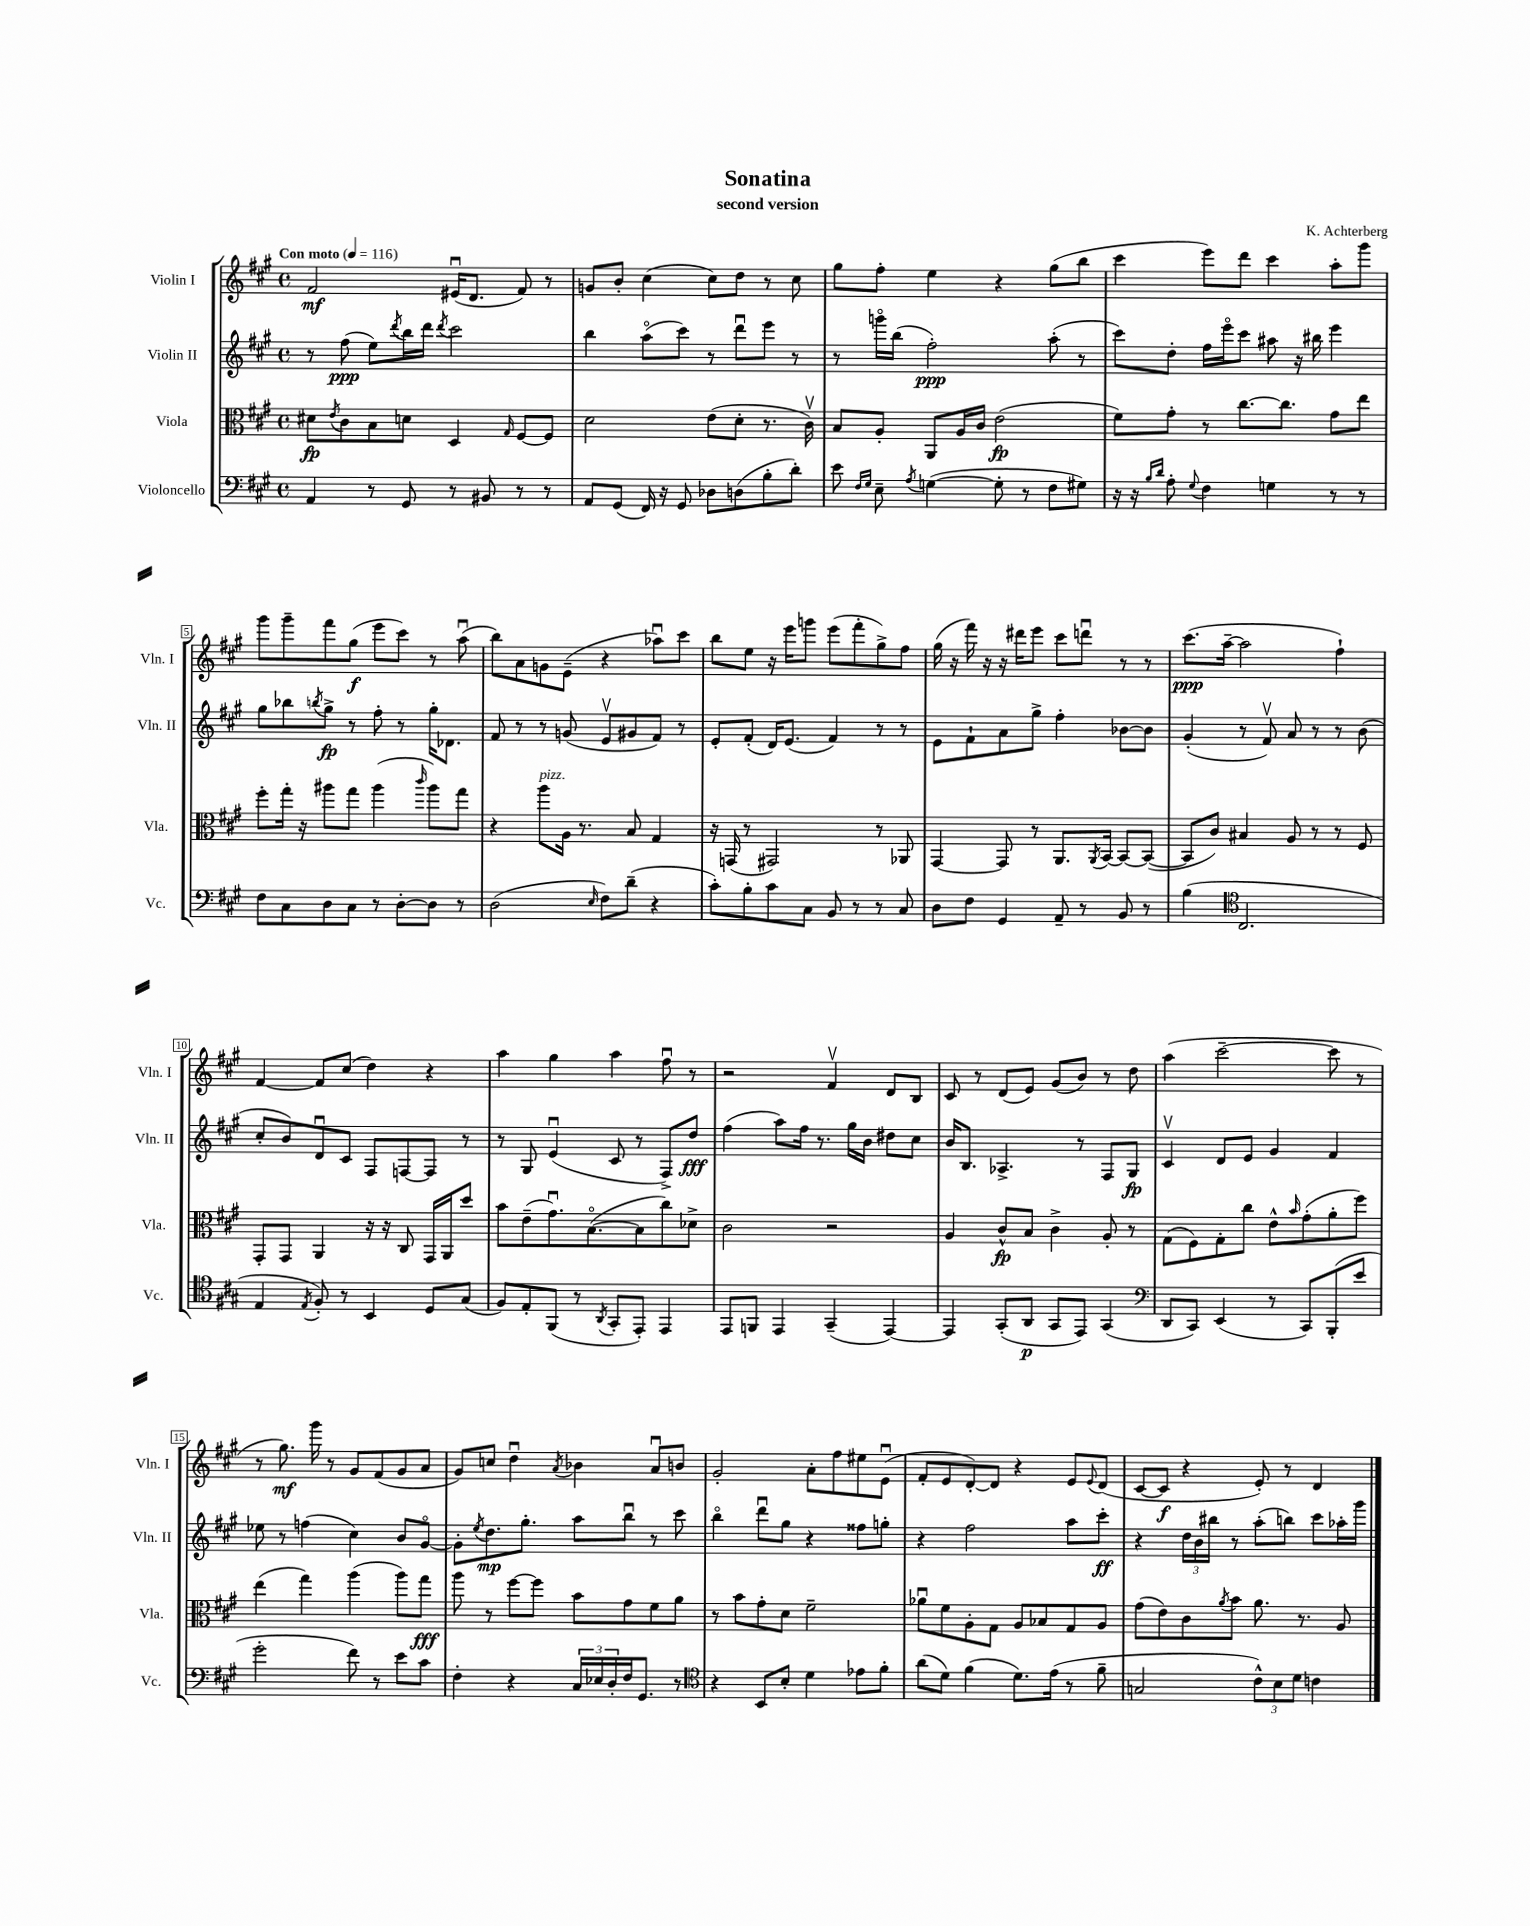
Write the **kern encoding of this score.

**kern	**dynam	**kern	**dynam	**kern	**dynam	**kern	**dynam
*part4	*part4	*part3	*part3	*part2	*part2	*part1	*part1
*staff4	*staff4	*staff3	*staff3	*staff2	*staff2	*staff1	*staff1
*I"Violoncello	*	*I"Viola	*	*I"Violin II	*	*I"Violin I	*
*I'Vc.	*	*I'Vla.	*	*I'Vln. II	*	*I'Vln. I	*
*clefF4	*	*clefC3	*	*clefG2	*	*clefG2	*
*k[f#c#g#]	*	*k[f#c#g#]	*	*k[f#c#g#]	*	*k[f#c#g#]	*
*M4/4	*	*M4/4	*	*M4/4	*	*M4/4	*
*met(c)	*	*met(c)	*	*met(c)	*	*met(c)	*
*MM116	*	*MM116	*	*MM116	*	*MM116	*
=1	=1	=1	=1	=1	=1	=1	=1
!	!	!	!	!	!	!LO:TX:a:B:t=Con moto	!
4AA/	.	8d#X\L	fp	8r	.	2f#/	mf
.	.	8qe/	.	.	.	.	.
.	.	8c#\	.	(8ff#\	ppp	.	.
8r	.	8B\	.	8ee\L)	.	.	.
.	.	.	.	8qddd/	.	.	.
8GG#/	.	8dn\J	.	16bb\L	.	.	.
.	.	.	.	16ddd\JJ	.	.	.
.	.	.	.	8qddd/	.	.	.
8r	.	4D/	.	2ccc#\	.	(16e#Xu/KL	.
.	.	.	.	.	.	8.d/J	.
8BB#X/	.	.	.	.	.	.	.
.	.	16qqG#/	.	.	.	.	.
8r	.	[8F#/L	.	.	.	8f#/)	.
8r	.	8F#/J]	.	.	.	8r	.
=2	=2	=2	=2	=2	=2	=2	=2
8AA/L	.	2d\	.	4bb\	.	8gn/L	.
(8GG#/J	.	.	.	.	.	8b'/J	.
16FF#/)	.	.	.	(8aa\L	.	(4cc#\	.
16r	.	.	.	.	.	.	.
8GG#/	.	.	.	8ccc#\J)	.	.	.
8D-X\L	.	(8e\L	.	8r	.	8cc#\L)	.
(8Dn\	.	8d'\J	.	8dddu\L	.	8dd\J	.
8B'\	.	8.r	.	8eee\J	.	8r	.
8d'\J)	.	.	.	8r	.	8cc#\	.
.	.	16c#v\)	.	.	.	.	.
=3	=3	=3	=3	=3	=3	=3	=3
8e\	.	8B/L	.	8r	.	8gg#\L	.
16qqF#/LL	.	.	.	.	.	.	.
16qqG#/JJ	.	.	.	.	.	.	.
8E~\	.	8A'/J	.	16gggn\LL	.	8ff#'\J	.
.	.	.	.	(16bb\JJ	.	.	.
8qA/	.	.	.	.	.	.	.
([4Gn\	.	8AA/L	.	2ff#'\)	ppp	4ee\	.
.	.	16A/L	.	.	.	.	.
.	.	16c#/JJ	.	.	.	.	.
8G'\]	.	(2e\	fp	.	.	4r	.
8r	.	.	.	.	.	.	.
8F#\L	.	.	.	(8aa'\	.	(8gg#\L	.
8G#X\J)	.	.	.	8r	.	8bb\J	.
=4	=4	=4	=4	=4	=4	=4	=4
16r	.	8f#\L)	.	8ccc#\L)	.	4ccc#\	.
16r	.	.	.	.	.	.	.
16qqB/LL	.	.	.	.	.	.	.
16qqd/JJ	.	.	.	.	.	.	.
8A'\	.	8g#'\J	.	8dd'\J	.	.	.
8qqG#/	.	.	.	.	.	.	.
4F#\	.	8r	.	16ff#\LL	.	8eee\L)	.
.	.	.	.	16eee\J	.	.	.
.	.	[8.cc#\L	.	8ccc#\J	.	8ddd\J	.
4Gn\	.	.	.	8aa#X\	.	4ccc#\	.
.	.	8.cc#\J]	.	.	.	.	.
.	.	.	.	16r	.	.	.
.	.	.	.	16bb#X\	.	.	.
8r	.	8g#\L	.	4eee\	.	8aa'\L	.
8r	.	8ee\J	.	.	.	8ggg#\J	.
!!LO:LB:g=z
=5	=5	=5	=5	=5	=5	=5	=5
8F#\L	.	8ff#'\L	.	8gg#\L	.	8ggg#\L	.
8C#\	.	16gg#'\Jk	.	8bb-X\	.	8ggg#~\	.
.	.	16r	.	.	.	.	.
.	.	.	.	8qbbn/	.	.	.
8D\	.	8aa#X\L	.	8gg#^\J	fp	8fff#\	.
8C#\J	.	8gg#\J	.	8r	.	(8gg#\J	f
8r	.	(4aa#\	.	8ff#'\	.	8eee\L	.
[8D'\L	.	.	.	8r	.	8ccc#\J)	.
.	.	16qqccc#/	.	.	.	.	.
8D\J]	.	8aa#\L)	.	16gg#'\KL	.	8r	.
.	.	.	.	8.d-X\J	.	.	.
8r	.	8gg#\J	.	.	.	(8aau\	.
=6	=6	=6	=6	=6	=6	=6	=6
(2D\	.	4r	.	8f#/	.	8bb\L)	.
.	.	.	.	8r	.	8a\	.
!	!	!LO:TX:a:i:t=pizz.	!	!	!	!	!
.	.	8aa\L	.	8r	.	8gn\	.
.	.	16A\Jk	.	(8gn/	.	(8e~\J	.
.	.	8.r	.	.	.	.	.
16qqE/	.	.	.	.	.	.	.
8F#\L)	.	.	.	8ev/L	.	4r	.
(8d~\J	.	8B/	.	8g#X/	.	.	.
4r	.	4G#/	.	8f#/J)	.	8aa-Xu\L)	.
.	.	.	.	8r	.	8ccc#\J	.
=7	=7	=7	=7	=7	=7	=7	=7
8c#'\L)	.	16r	.	8e'/L	.	8bb\L	.
.	.	(16GGn/	.	.	.	.	.
8B'\	.	8r	.	(8f#'/J	.	8ee\J	.
8c#\	.	2GG#X/)	.	16d/KL)	.	16r	.
.	.	.	.	(8.e/J	.	16eee\KL	.
8C#\J	.	.	.	.	.	8gggn\J	.
8BB/	.	.	.	4f#/)	.	(8eee\L	.
8r	.	.	.	.	.	8fff#'\	.
8r	.	8r	.	8r	.	8gg#^\)	.
8C#/	.	8AA-X/	.	8r	.	8ff#\J	.
=8	=8	=8	=8	=8	=8	=8	=8
8D\L	.	[4GG#/	.	8e\L	.	(16gg#\	.
.	.	.	.	.	.	16r	.
8F#\J	.	.	.	8f#`\	.	16fff#\)	.
.	.	.	.	.	.	16r	.
4GG#/	.	8GG#/]	.	8a\	.	16r	.
.	.	.	.	.	.	16ddd#X\KL	.
.	.	8r	.	8gg#^\J	.	8eee\J	.
8AA~/	.	8.AA/L	.	4ff#'\	.	8ccc#\L	.
8r	.	.	.	.	.	8dddnu\J	.
.	.	8qAA/	.	.	.	.	.
.	.	[16BB/Jk	.	.	.	.	.
8BB/	.	8BB/L_	.	[8b-X\L	.	8r	.
8r	.	(8BB/J_	.	8b-\J]	.	8r	.
=9	=9	=9	=9	=9	=9	=9	=9
(4B\	.	8BB/L]	.	(4g#'/	.	(8.ccc#\L	ppp
.	.	8c#/J)	.	.	.	.	.
.	.	.	.	.	.	[16aa~\Jk	.
*clefC4	*	*	*	*	*	*	*
2.C#/	.	4B#X/	.	8r	.	2aa\]	.
.	.	.	.	8f#v/)	.	.	.
.	.	8A/	.	8a/	.	.	.
.	.	8r	.	8r	.	.	.
.	.	8r	.	8r	.	4ff#`\)	.
.	.	8F#/	.	(8b\	.	.	.
!!LO:LB:g=z
=10	=10	=10	=10	=10	=10	=10	=10
4E/	.	8GG#'/L	.	8cc#'/L	.	[4f#/	.
.	.	8GG#/J	.	8b/)	.	.	.
8qE/	.	.	.	.	.	.	.
8F#'/)	.	4AA/	.	8du/	.	8f#/L]	.
8r	.	.	.	8c#/J	.	(8cc#/J	.
4BB/	.	16r	.	8F#/L	.	4dd\)	.
.	.	16r	.	.	.	.	.
.	.	8C#/	.	[8Fn/	.	.	.
8D/L	.	16GG#/LL	.	8F/J]	.	4r	.
.	.	16AA/J	.	.	.	.	.
(8G#/J	.	8dd/J	.	8r	.	.	.
=11	=11	=11	=11	=11	=11	=11	=11
8F#/L)	.	8b\L	.	8r	.	4aa\	.
8E'/	.	(8e~\	.	8G#/	.	.	.
(8FF#/J	.	8.g#u\)	.	(4eu/	.	4gg#\	.
8r	.	.	.	.	.	.	.
.	.	([8.B\	.	.	.	.	.
8qAA/	.	.	.	.	.	.	.
8GG#'/L	.	.	.	8c#/	.	4aa\	.
8EE'/J)	.	8B\]	.	8r	.	.	.
4EE/	.	8cc#\)	.	8F#^/L)	.	8ff#u\	.
.	.	8d-X^\J	.	8dd/J	fff	8r	.
=12	=12	=12	=12	=12	=12	=12	=12
8EE/L	.	2c#\	.	(4ff#\	.	2r	.
8FFn/J	.	.	.	.	.	.	.
4EE/	.	.	.	8aa\L)	.	.	.
.	.	.	.	16ff#\Jk	.	.	.
.	.	.	.	8.r	.	.	.
(4GG#~/	.	2r	.	.	.	4f#v/	.
.	.	.	.	16gg#\LL	.	.	.
.	.	.	.	16b\JJ	.	.	.
[4EE/)	.	.	.	8dd#X\L	.	8d/L	.
.	.	.	.	8cc#\J	.	8B/J	.
=13	=13	=13	=13	=13	=13	=13	=13
4EE/]	.	4A/	.	16b/KL	.	8c#/	.
.	.	.	.	8.B/J	.	.	.
.	.	.	.	.	.	8r	.
(8GG#'/L	.	8c#^^/L	fp	4.A-X^/	.	(8d/L	.
8AA/J	p	8B/J	.	.	.	8e/J)	.
8GG#/L	.	4c#^\	.	.	.	(8g#/L	.
8EE/J)	.	.	.	8r	.	8b/J)	.
(4GG#/	.	8A'/	.	8F#/L	.	8r	.
.	.	8r	.	8G#/J	fp	8dd\	.
=14	=14	=14	=14	=14	=14	=14	=14
*clefF4	*	*	*	*	*	*	*
8DD/L	.	(8G#\L	.	4c#v/	.	(4aa\	.
8CC#/J)	.	8F#\)	.	.	.	.	.
(4EE/	.	8G#'\	.	8d/L	.	[2ccc#~\	.
.	.	8cc#\J	.	8e/J	.	.	.
8r	.	8e^^\L	.	4g#/	.	.	.
.	.	16qqb/	.	.	.	.	.
8CC#/L)	.	(8g#'\	.	.	.	.	.
(8BBB'/	.	8a'\	.	4f#/	.	8ccc#\]	.
8e/J	.	8ff#\J)	.	.	.	8r	.
!!LO:LB:g=z
=15	=15	=15	=15	=15	=15	=15	=15
2g#'\	.	(4ee\	.	8ee-X\	.	8r	.
.	.	.	.	8r	.	8.gg#\)	mf
.	.	4gg#\)	.	(4ffn\	.	.	.
.	.	.	.	.	.	16ggg#\	.
.	.	.	.	.	.	8r	.
8f#\)	.	(4aa\	.	4cc#\)	.	8g#/L	.
8r	.	.	.	.	.	(8f#/	.
8e\L	.	8aa\L)	.	8b/L	.	8g#/	.
8c#\J	.	8gg#\J	fff	[8g#/J	.	8a/J	.
=16	=16	=16	=16	=16	=16	=16	=16
4F#'\	.	8aa\	.	8g#'\L]	.	8g#/L)	.
.	.	.	.	8qee/	.	.	.
.	.	8r	.	8.dd\	mp	8ccn/J	.
4r	.	[8ff#\L	.	.	.	4ddu\	.
.	.	.	.	8.gg#'\J	.	.	.
.	.	8ff#\J]	.	.	.	.	.
.	.	.	.	.	.	8qa/	.
24C#/LL	.	8b\L	.	8aa\L	.	4b-X\	.
24E-X/	.	.	.	.	.	.	.
24D'/	.	.	.	.	.	.	.
16F#/J	.	8g#\	.	8bbu\J	.	.	.
8.GG#/J	.	.	.	.	.	.	.
.	.	8f#\	.	8r	.	8au/L	.
8r	.	8a\J	.	8ccc#\	.	8bn/J	.
=17	=17	=17	=17	=17	=17	=17	=17
*clefC4	*	*	*	*	*	*	*
4r	.	8r	.	4bb\	.	2g#'/	.
.	.	8b\L	.	.	.	.	.
8BB/L	.	8g#'\	.	8dddu\L	.	.	.
8B'/J	.	8d\J	.	8gg#\J	.	.	.
4d\	.	2f#~\	.	4r	.	8a'\L	.
.	.	.	.	.	.	8ff#\	.
8e-X\L	.	.	.	8ff##X\L	.	8ee#X\	.
8f#'\J	.	.	.	8ggn'\J	.	(8eu\J	.
=18	=18	=18	=18	=18	=18	=18	=18
(8a\L	.	8a-Xu\L	.	4r	.	8f#'/L	.
8d\J)	.	8f#\	.	.	.	8e/	.
(4f#\	.	8A'\	.	2ff#\	.	[8d'/)	.
.	.	8G#\J	.	.	.	8d/J]	.
8.d\L)	.	8A/L	.	.	.	4r	.
.	.	8B-X/	.	.	.	.	.
(16e\Jk	.	.	.	.	.	.	.
8r	.	8G#/	.	8aa\L	.	8e/L	.
.	.	.	.	.	.	8qqe/	.
8f#~\	.	8A/J	.	8ccc#'\J	ff	(8d/J	.
=19	=19	=19	=19	=19	=19	=19	=19
2Gn/	.	(8g#\L	.	4r	.	[8c#/L	.
.	.	8e\)	.	.	.	8c#/J]	f
.	.	8c#\	.	24dd\LL	.	4r	.
.	.	.	.	24b\	.	.	.
.	.	.	.	24bb#X\JJ	.	.	.
.	.	8qa/	.	.	.	.	.
.	.	8b\J	.	8r	.	.	.
12c#^^\L)	.	8.a\	.	(8aa'\L	.	8e'/)	.
12B\	.	.	.	.	.	.	.
.	.	.	.	8bbn\J)	.	8r	.
12d\J	.	.	.	.	.	.	.
.	.	8.r	.	.	.	.	.
4cn\	.	.	.	8ccc#\L	.	4d/	.
.	.	8A/	.	16aa-X'\L	.	.	.
.	.	.	.	16ggg#\JJ	.	.	.
==	==	==	==	==	==	==	==
*-	*-	*-	*-	*-	*-	*-	*-
